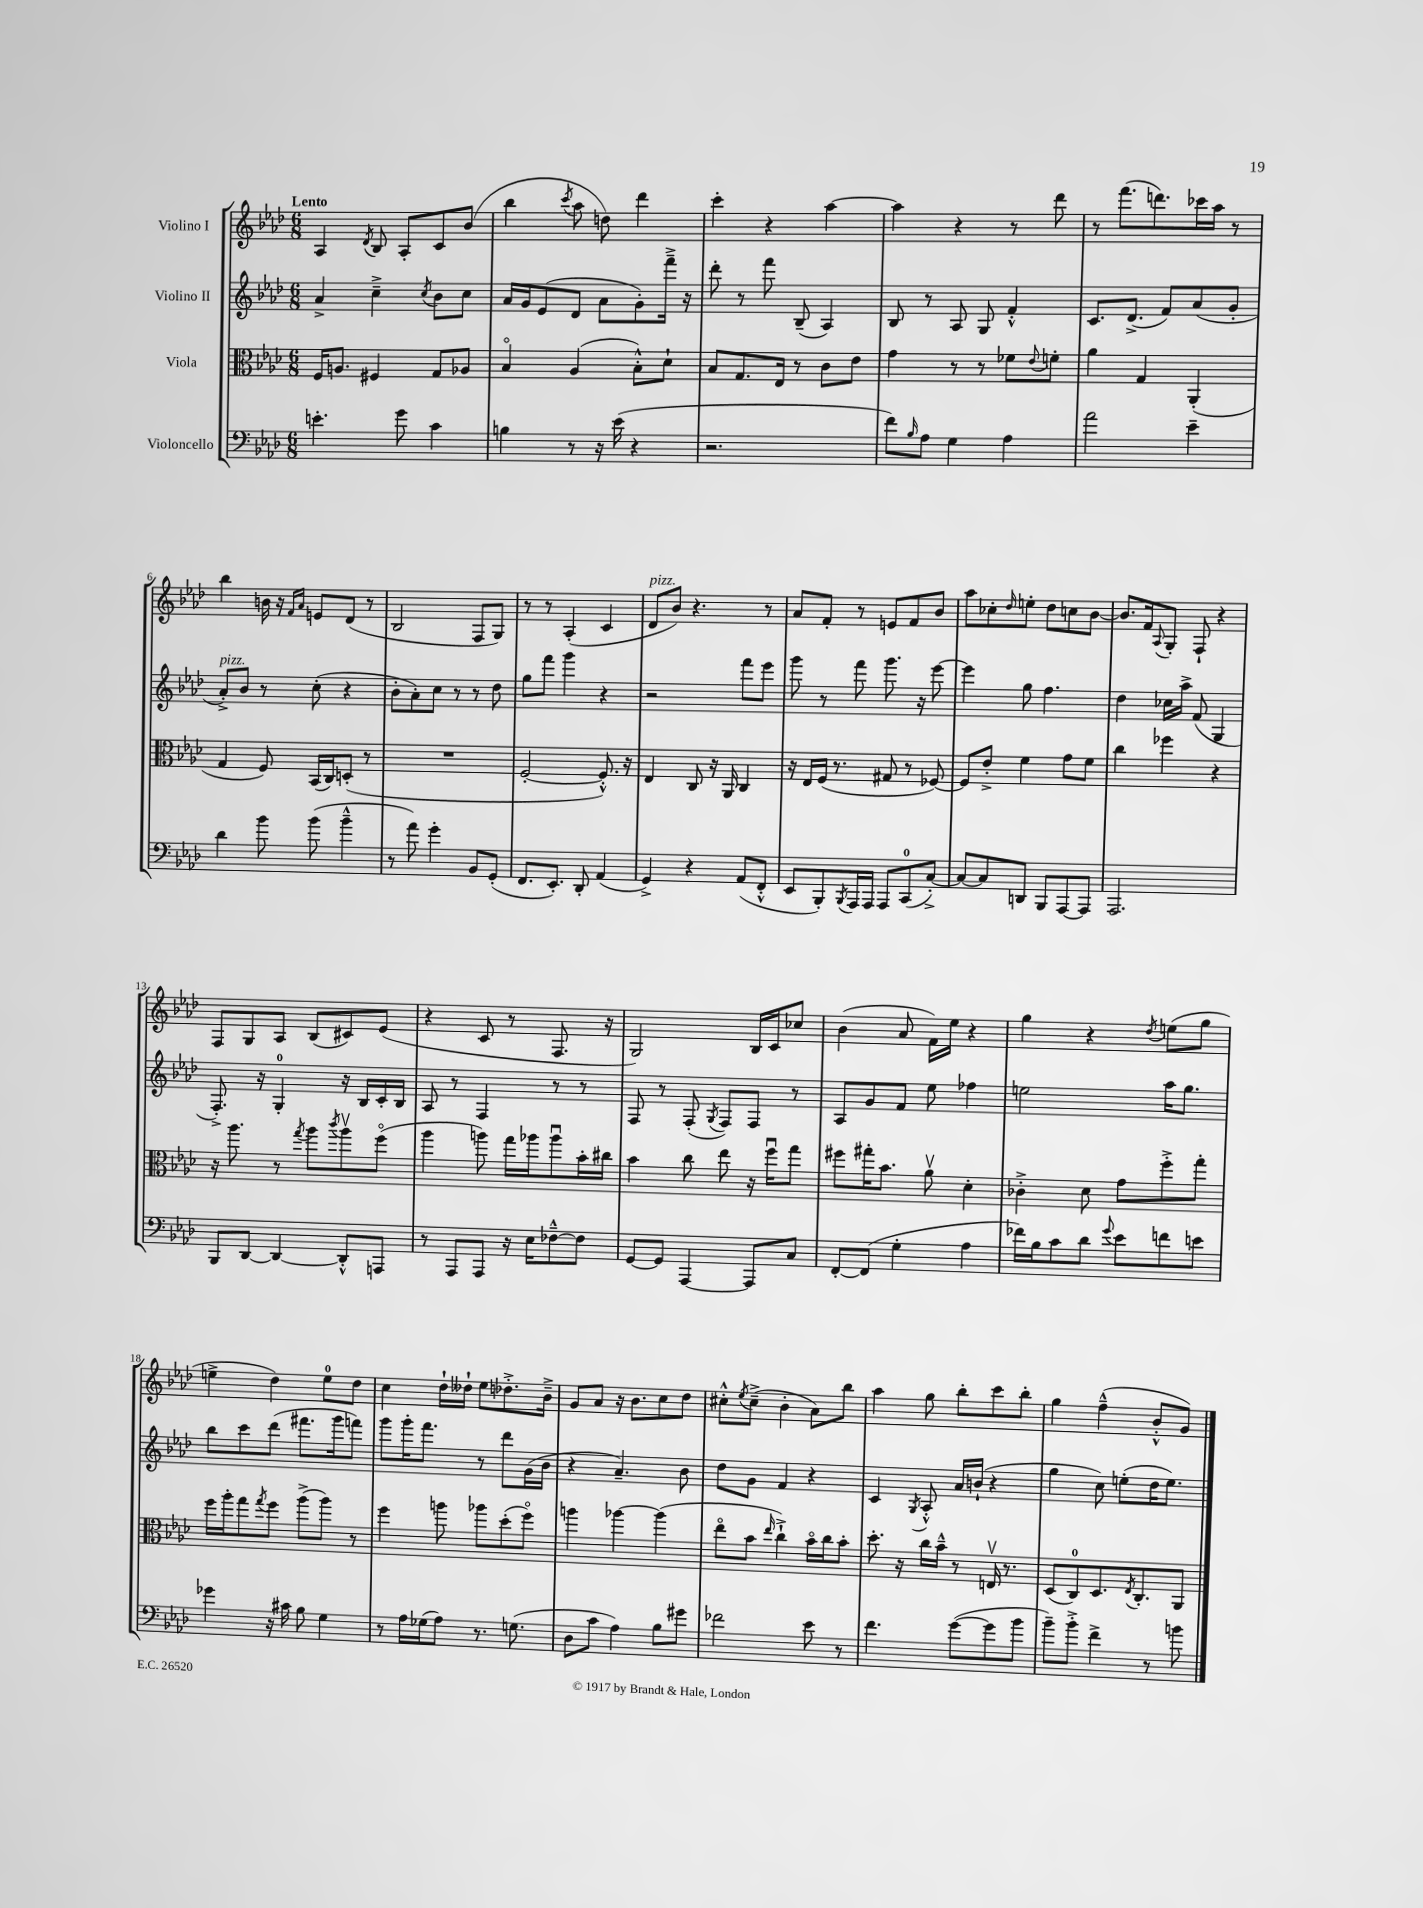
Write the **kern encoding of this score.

**kern	**kern	**kern	**kern
*staff4	*staff3	*staff2	*staff1
*clefF4	*clefC3	*clefG2	*clefG2
*k[b-e-a-d-]	*k[b-e-a-d-]	*k[b-e-a-d-]	*k[b-e-a-d-]
*M6/8	*M6/8	*M6/8	*M6/8
4.e'\	16F/LK	4a-^/	4A-/
.	8.A/J	.	.
.	.	.	8qd-/
.	4F#/	4cc~^\	8B-/
8g\	.	.	8A-'/L
.	.	8qcc/	.
4c\	8G/L	8b-\L	8c/
.	8A-/J	8cc\J	(8b-/J
=	=	=	=
4B\	4B-o/	16a-/LL	4bb-\
.	.	16g/J	.
.	.	(8e-/	.
.	.	.	8qccc/
8r	(4A-/	8d-/J	8aa-\
16r	.	8a-\L	8dd\)
(16e-\	.	.	.
4r	8B-'^^\L)	8g'\)	4ddd-\
.	8d-`\J	16fff~^\Jk	.
.	.	16r	.
=	=	=	=
2.r	8B-/L	8ddd-'\	4ccc'\
.	8.G/	8r	.
.	.	8fff\	4r
.	16E-/Jk	.	.
.	8r	(8B-~/	.
.	8c\L	4A-/)	[4aa-\
.	8e-\J	.	.
=	=	=	=
8f\L)	4g\	8B-/	4aa-\]
16qqB-/	.	.	.
8A-\J	.	8r	.
4G\	8r	8A-/	4r
.	8r	8G/	.
4A-\	8f-\L	4f'^^/	8r
.	8qqe-/	.	.
.	8f'\J	.	8ddd-\
=	=	=	=
2a-\	4a-\	8.c/L	8r
.	.	.	(8.fff\L
.	.	(8.d-^/J	.
.	4G/	.	.
.	.	.	8.ddd\)
.	.	8f/L)	.
4e-~\	(4AA-'/	(8a-/	16ccc-\L
.	.	.	16aa-\JJ
.	.	8g'/J	8r
=	=	=	=
4d-\	4G/	8a-'^/L)	4bb-\
.	.	8b-/J	.
8b-\	8F/)	8r	16b\
.	.	.	16r
.	.	.	16qqf/LL
.	.	.	16qqa-/JJ
(8b-\	(16BB-/LL	(8cc'\	8e/L
.	16C/J)	.	.
4b-~^^\	(8D'/J	4r	(8d-/J
.	8r	.	8r
=	=	=	=
8r	2.r	8b-'\L	2B-/
8a-\)	.	8a-'\)	.
4g'\	.	8cc\J	.
.	.	8r	.
8BB-/L	.	8r	8F/L
(8GG'/J	.	8dd-\	8G/J)
=	=	=	=
8.FF/L	[2F'/	8gg\L	8r
.	.	8fff\J	8r
8.EE-'/J)	.	.	.
.	.	4ggg\	(4A-'/
8DD-'/	.	.	.
(4AA-/	8.F'^^/])	4r	4c/
.	16r	.	.
=	=	=	=
4GG^/)	4E-/	2r	8d-/L
.	.	.	8b-/J)
4r	8C/	.	4.r
.	16r	.	.
.	16AA-/	.	.
(8AA-/L	4C/	8fff\L	.
8FF'^^/J	.	8eee-\J	8r
=	=	=	=
8EE-/L	16r	8ggg\	8a-/L
.	16E-/LL	.	.
8BBB-'/)	(16F/JJ	8r	8f'/J
.	8.r	.	.
8qBBB-/	.	.	.
16AAA-/L	.	8fff\	8r
16AAA-/JJ	.	.	.
8AAA-/L	8G#/	8.ggg\	8e/L
(8CC/	8r	.	8f/
.	.	16r	.
[8C'^/J)	[8F-/)	[8eee-\	8b-/J
=	=	=	=
8C/_L	8F-/]L	4eee-\]	8aa-\L
8C/]	8e-'^/J	.	8cc-'\
.	.	.	16qqdd-/
8DD/J	4f\	8gg\	8ee'\J
8BBB-/L	.	4.ff\	8dd-\L
[8AAA-/	8g\L	.	8cc\
8AAA-/]J	8f\J	.	[8b-\J
=	=	=	=
2.AAA-/	4cc\	4dd-\	8.b-/]L
.	.	.	16f/k
.	.	.	8qqA-/
.	4ff-\	16cc-\LL	8G'/J
.	.	16aa-^\JJ	.
.	.	(8f/	8F`/
.	4r	4G/	4r
=	=	=	=
8BBB-/L	16r	8.F'^/)	8F/L
.	8.aa-\	.	.
[8DD-/J	.	.	8G/
.	.	16r	.
4DD-/_	8r	4G'/	8A-/J
.	8qgg/	.	.
.	8aa-\L	.	(8B-/L
.	8qccc/	.	.
8DD-'^^/]L	8aa-v\	16r	8c#/)
.	.	16B-/LL	.
8AAA/J	(8ffo\J	16c'/	(8e-/J
.	.	16B-/JJ	.
=	=	=	=
8r	4aa-\	8A-/	4r
8AAA-/L	.	8r	.
8AAA-/J	8aa\)	4F/	8c/
16r	16gg\LL	.	8r
16E-\LK	16aa-\J	.	.
[8F-~^^\	8aa-u\	8r	8.F/
8F-\]J	16b-'\L	8r	.
.	16cc#\JJ	.	16r
=	=	=	=
[8GG/L	4b-\	8F/	2G/)
8GG/]J	.	8r	.
[4AAA-/	8cc\	(8F'/	.
.	.	8qG/	.
.	8ee-\	8F/L)	.
8AAA-/]L	16r	8F/J	16B-/LL
.	16ffu\LK	.	16c/J
8C/J	8gg\J	8r	8cc-/J
=	=	=	=
[8FF'/L	8ff#\L	8A-/L	(4b-\
(8FF/]J	16gg#'\K	8g/	.
.	8.b-\J	.	.
4G'\	.	8f/J	8a-/
.	8a-v\	8ee-\	16f\LL)
.	.	.	16ee-\JJ
4A-\	4d-'\	4ff-\	4r
=	=	=	=
16f-\LL)	4c-'^\	2ee\	4gg\
16B-\J	.	.	.
8c\	.	.	.
8d-\J	8d-\	.	4r
8qqg/	.	.	.
8e-\L	8g\L	.	.
.	.	.	8qdd-/
8f\	8ff'^\	16aa-\LK	(8ee\L
.	.	8.gg\J	.
8e\J	8gg'\J	.	8gg\J
=	=	=	=
4g-\	16ff\LL	8bb-\L	4ee^\
.	16aa-'\J	.	.
.	8gg\	8ccc\	.
.	8qgg/	.	.
16r	8ff\J	(8ddd-\J	4dd-\)
16c#\	.	.	.
8B-\	(8aa-^\L	8.fff#\L	.
4G\	8aa-\J)	.	8ee\L
.	.	16ggg\k	.
.	8r	8fff\J)	8dd-\J
=	=	=	=
8r	4ff\	8ggg\L	4cc\
16A-\LL	.	16ggg'\K	.
(16G-\J	.	8.fff\J	.
8A-\J)	8aa\	.	16dd-`\LL
.	.	.	16dd--`\JJ
8.r	8aa-\L	8r	8ee-\L
.	(8dd-'\	8ddd-\L	8.dd-'^\
(8.G\	.	.	.
.	8ffo\J)	(16g\L	.
.	.	16b-\JJ	16b-~^\Jk
=	=	=	=
8D-\L	4aa\	4r	8g/L
8c\J	.	.	8a-/J
4A-\)	[4aa-\	4.a-~/)	16r
.	.	.	8.b-\L
8B-\L	(4aa-\]	.	8cc\
8g#\J	.	8b-\	8dd-\J
=	=	=	=
2f-\	8ee-o\L	8dd-\L	8cc#'^^\L
.	.	.	8qee-/
.	8b-\J	8g\J	(8cc#~^\J
.	16qqee-/	.	.
.	4cc`^\)	4f/	4b-'\
8e-\	16b-o\LL	4r	8a-\L)
.	16cc\J	.	.
8r	8b-'\J	.	8bb-\J
=	=	=	=
4.f\	8.dd-'\	4c/	4aa-\
.	16r	.	.
.	.	8qG/	.
.	16cc\LL	8A-'^^/	8gg\
.	16b-~^^\JJ	.	.
([8g\L	8r	16a-/LL	8bb-'\L
.	.	(16b`/JJ	.
8g\]	16Ev/	4r	8ccc\
.	8.r	.	.
8b-\J	.	.	8bb-'\J
=	=	=	=
8b-~\L)	(8D-/L	4gg\	4gg\
8b-'^\J	8C/)	.	.
4f^\	8.D-/	8cc\)	(4ff~^^\
.	.	(8ee'\L	.
.	8qE-/	.	.
.	8.C'/	.	.
8r	.	16dd-\K	8b-'^^/L
.	.	8.ee\J)	.
8b\	8AA-/J	.	8g/J)
==	==	==	==
*-	*-	*-	*-
